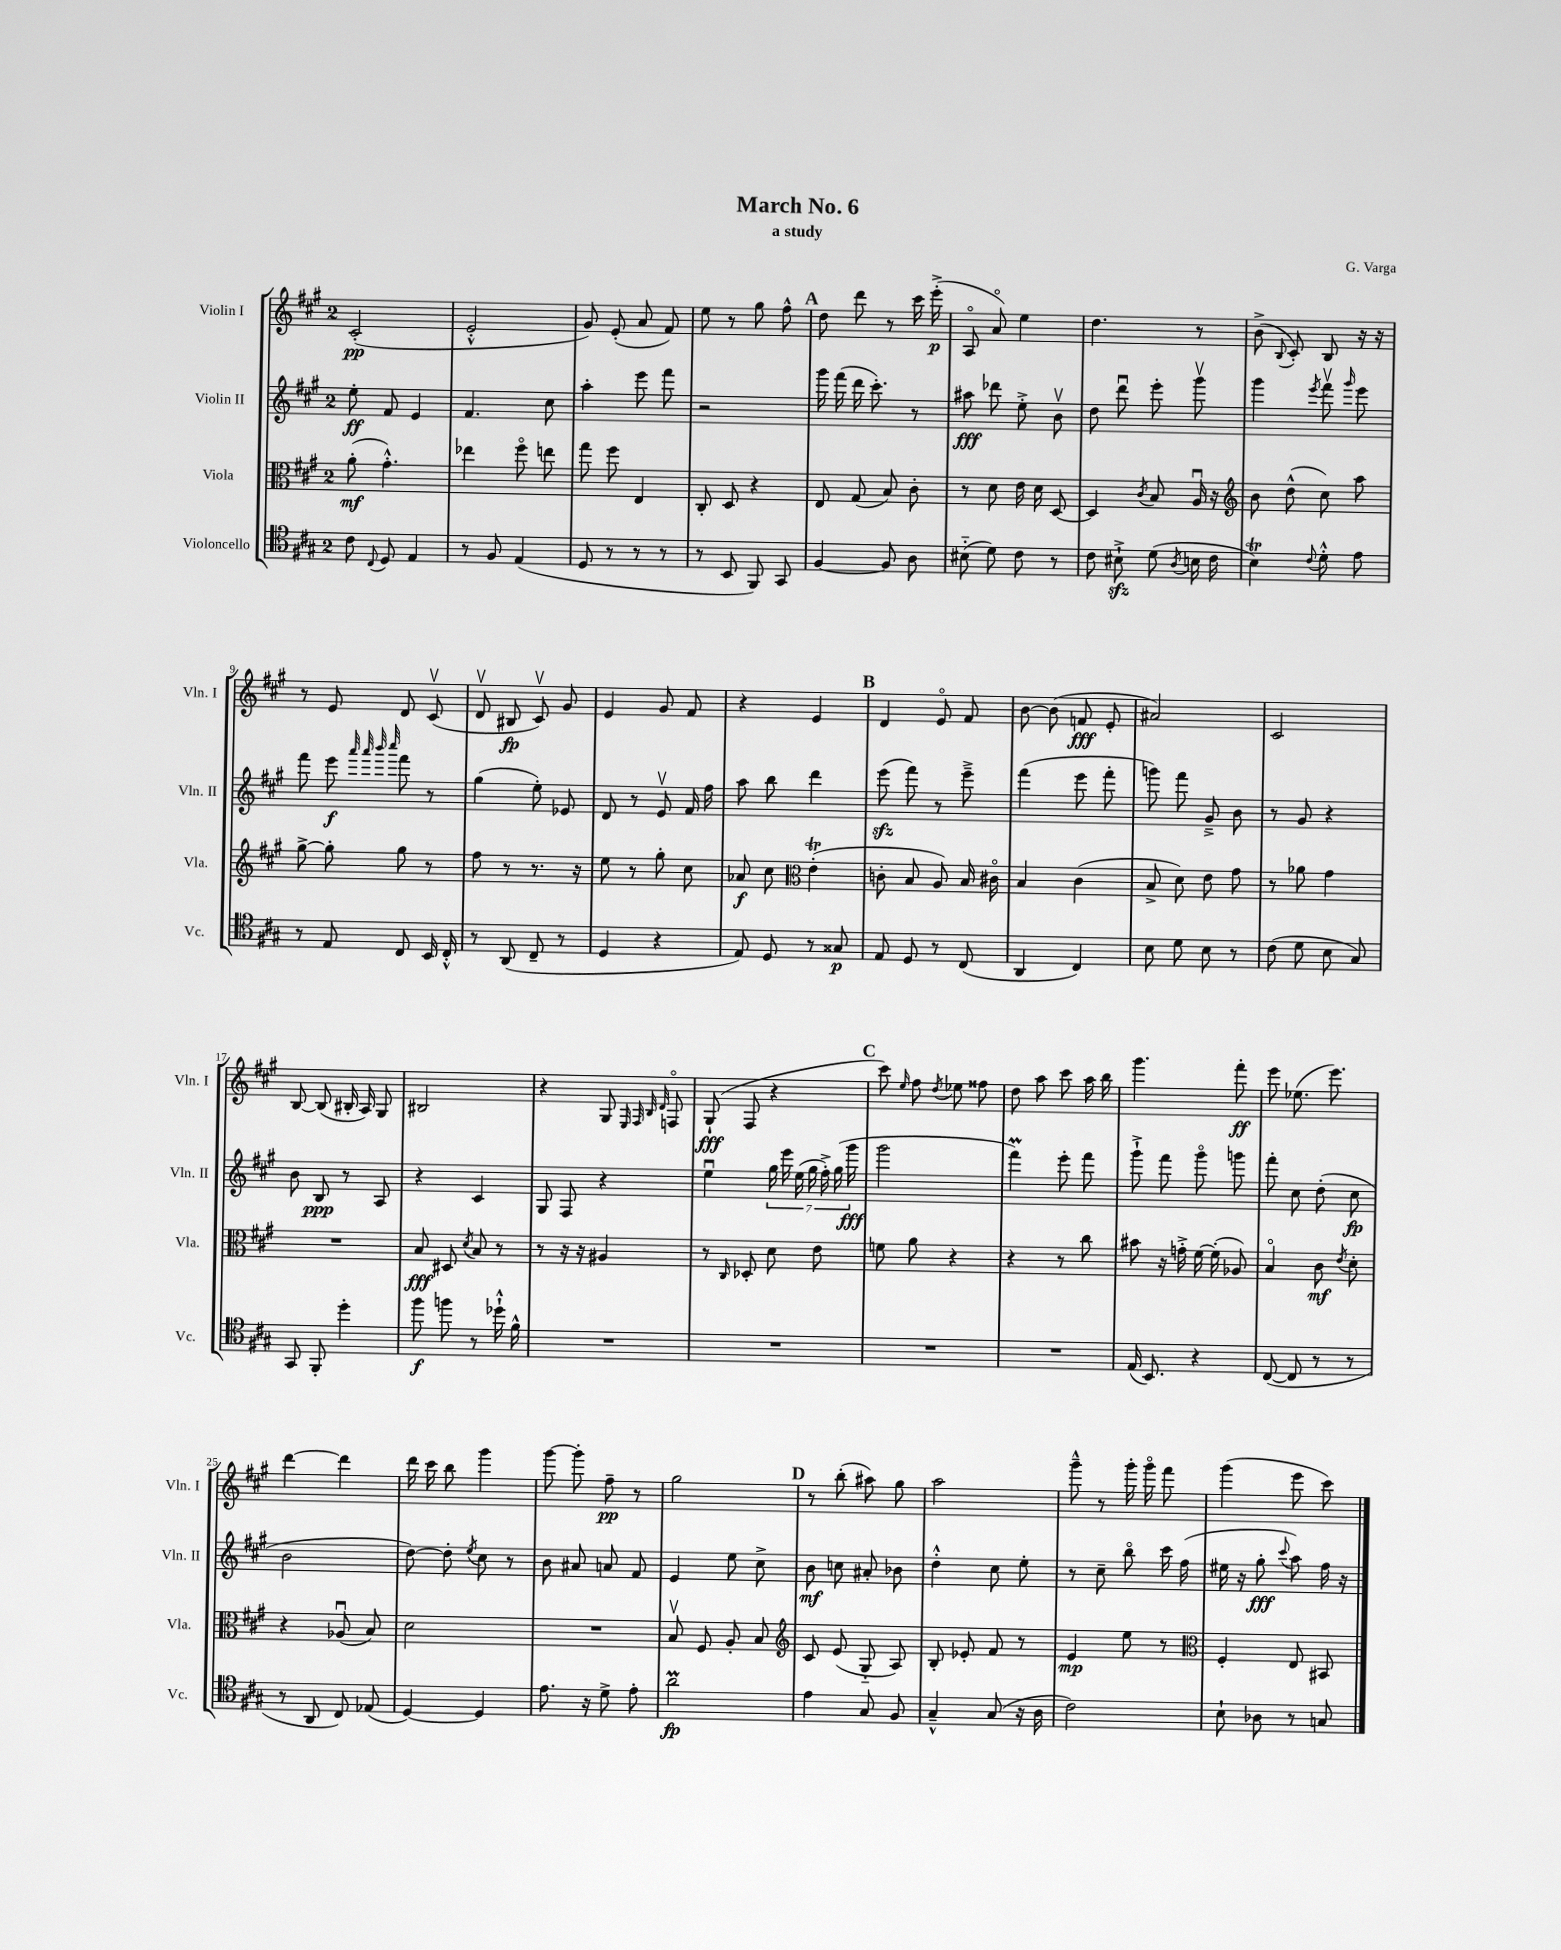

**kern	**dynam	**kern	**dynam	**kern	**dynam	**kern	**dynam
*part4	*part4	*part3	*part3	*part2	*part2	*part1	*part1
*staff4	*staff4	*staff3	*staff3	*staff2	*staff2	*staff1	*staff1
*I"Violoncello	*	*I"Viola	*	*I"Violin II	*	*I"Violin I	*
*I'Vc.	*	*I'Vla.	*	*I'Vln. II	*	*I'Vln. I	*
*clefC4	*	*clefC3	*	*clefG2	*	*clefG2	*
*k[f#c#g#]	*	*k[f#c#g#]	*	*k[f#c#g#]	*	*k[f#c#g#]	*
*M2/4	*	*M2/4	*	*M2/4	*	*M2/4	*
=1	=1	=1	=1	=1	=1	=1	=1
8c#\	.	(8a'\	mf	8ee'\	ff	(2c#'/	pp
8qqC#/	.	.	.	.	.	.	.
8D/	.	4.g#'^^\)	.	8f#/	.	.	.
4E/	.	.	.	4e/	.	.	.
=2	=2	=2	=2	=2	=2	=2	=2
8r	.	4ee-X\	.	4.f#/	.	2e'^^/	.
8F#/	.	.	.	.	.	.	.
(4E/	.	8ff#\	.	.	.	.	.
.	.	8een\	.	8cc#\	.	.	.
=3	=3	=3	=3	=3	=3	=3	=3
8D/	.	8gg#\	.	4aa'\	.	8g#/)	.
8r	.	8ff#\	.	.	.	(8e'/	.
8r	.	4E/	.	8eee\	.	8a/	.
8r	.	.	.	8fff#\	.	8f#/)	.
=4	=4	=4	=4	=4	=4	=4	=4
8r	.	8C#'/	.	2r	.	8ee\	.
8BB/	.	8D/	.	.	.	8r	.
8FF#/)	.	4r	.	.	.	8gg#\	.
8GG#/	.	.	.	.	.	8ff#^^\	.
!!LO:REH:place=s1:t=A
=5	=5	=5	=5	=5	=5	=5	=5
[4F#/	.	8E/	.	16ggg#\	.	8dd\	.
.	.	.	.	(16fff#\	.	.	.
.	.	(8G#/	.	16ddd\	.	8ddd\	.
.	.	.	.	8.ccc#'\)	.	.	.
8F#/]	.	8B/)	.	.	.	8r	.
8A\	.	8c#'\	.	8r	.	16ccc#\	.
.	.	.	.	.	.	(16eee'^\	p
=6	=6	=6	=6	=6	=6	=6	=6
(8B#X\	.	8r	.	8aa#X\	fff	8A/	.
8d\)	.	8d\	.	8ddd-X\	.	8a/)	.
8c#\	.	16e\	.	8ee'^\	.	4ee\	.
.	.	16d\	.	.	.	.	.
8r	.	[8D/	.	8bv\	.	.	.
=7	=7	=7	=7	=7	=7	=7	=7
8c#\	.	4D/]	.	8dd\	.	4.dd\	.
8B#Xzz`^\	.	.	.	8dddu\	.	.	.
.	.	8qc#/	.	.	.	.	.
(8d\	.	8B/	.	8eee'\	.	.	.
8qA/	.	.	.	.	.	.	.
16Bn\	.	16Au/	.	8ggg#v\	.	8r	.
16c#\	.	16r	.	.	.	.	.
=8	=8	=8	=8	=8	=8	=8	=8
*	*	*clefG2	*	*	*	*	*
4BT\)	.	8b\	.	4ggg#\	.	(8b^\	.
.	.	.	.	.	.	8qqB/	.
.	.	(8dd^^\	.	.	.	8c#'/)	.
8qqc#/	.	.	.	8qeee/	.	.	.
8d'^^\	.	8cc#\)	.	8fff#v\	.	8B/	.
.	.	.	.	16qqggg#/	.	.	.
8e\	.	8aa\	.	8eee\	.	16r	.
.	.	.	.	.	.	16r	.
!!LO:LB:g=z
=9	=9	=9	=9	=9	=9	=9	=9
8r	.	[8gg#^\	.	8fff#\	.	8r	.
8E/	.	8gg#'\]	.	8eee\	f	8e/	.
.	.	.	.	32qqaaa/	.	.	.
.	.	.	.	32qqaaa/	.	.	.
.	.	.	.	32qqbbb/	.	.	.
.	.	.	.	32qqcccc#/	.	.	.
8C#/	.	8gg#\	.	8fff#\	.	8d/	.
16BB/	.	8r	.	8r	.	(8c#v/	.
16C#'^^/	.	.	.	.	.	.	.
=10	=10	=10	=10	=10	=10	=10	=10
8r	.	8ff#\	.	(4gg#\	.	8dv/	.
(8AA/	.	8r	.	.	.	8B#X/	fp
8C#~/	.	8.r	.	8ee'\)	.	8c#v/)	.
8r	.	.	.	8e-X/	.	8g#/	.
.	.	16r	.	.	.	.	.
=11	=11	=11	=11	=11	=11	=11	=11
4D/	.	8ee\	.	8d/	.	4e/	.
.	.	8r	.	8r	.	.	.
4r	.	8gg#'\	.	8ev/	.	8g#/	.
.	.	8cc#\	.	16f#/	.	8f#/	.
.	.	.	.	16ff#\	.	.	.
=12	=12	=12	=12	=12	=12	=12	=12
8E/)	.	8a-X/	f	8aa\	.	4r	.
8D/	.	8cc#\	.	8bb\	.	.	.
*	*	*clefC3	*	*	*	*	*
8r	.	(4eT'\	.	4ddd\	.	4e/	.
8G##X/	p	.	.	.	.	.	.
!!LO:REH:place=s1:t=B
=13	=13	=13	=13	=13	=13	=13	=13
8E/	.	8cn'\	.	(8eeezz\	.	4d/	.
8D/	.	8B/	.	8fff#\)	.	.	.
8r	.	8A/)	.	8r	.	8e/	.
(8C#/	.	16B/	.	8eee~^\	.	8f#/	.
.	.	16c#X\	.	.	.	.	.
=14	=14	=14	=14	=14	=14	=14	=14
4AA/	.	4B/	.	(4fff#\	.	[8b\	.
.	.	.	.	.	.	(8b\]	.
4C#/)	.	(4c#\	.	8eee\	.	8fn/	fff
.	.	.	.	8fff#'\	.	8e'/	.
=15	=15	=15	=15	=15	=15	=15	=15
8B\	.	8B^/	.	8gggn\)	.	2a#X/)	.
8d\	.	8d\)	.	8fff#\	.	.	.
8B\	.	8e\	.	8g#~^/	.	.	.
8r	.	8g#\	.	8b\	.	.	.
=16	=16	=16	=16	=16	=16	=16	=16
(8c#\	.	8r	.	8r	.	2c#/	.
8d\	.	8a-X\	.	8g#/	.	.	.
8B\	.	4g#\	.	4r	.	.	.
8G#/)	.	.	.	.	.	.	.
!!LO:LB:g=z
=17	=17	=17	=17	=17	=17	=17	=17
8GG#/	.	2r	.	8b\	.	[8B/	.
8FF#'/	.	.	.	8B/	ppp	(8B/]	.
4dd'\	.	.	.	8r	.	16B#X'/	.
.	.	.	.	.	.	16A/)	.
.	.	.	.	8A/	.	8G#/	.
=18	=18	=18	=18	=18	=18	=18	=18
8ff#\	f	8B/	fff	4r	.	2B#X/	.
8ffn\	.	8D#X/	.	.	.	.	.
.	.	8qd/	.	.	.	.	.
8r	.	8B/	.	4c#/	.	.	.
16dd-X`^^\	.	8r	.	.	.	.	.
16f#^^\	.	.	.	.	.	.	.
=19	=19	=19	=19	=19	=19	=19	=19
2r	.	8r	.	8G#/	.	4r	.
.	.	16r	.	8F#/	.	.	.
.	.	16r	.	.	.	.	.
.	.	4A#X/	.	4r	.	8G#/	.
.	.	.	.	.	.	32qqE/	.
.	.	.	.	.	.	32qqF#/	.
.	.	.	.	.	.	32qqB/	.
.	.	.	.	.	.	32qqd/	.
.	.	.	.	.	.	8Fn/	.
=20	=20	=20	=20	=20	=20	=20	=20
2r	.	8r	.	4eeu\	.	(8G#`/	fff
.	.	16qqC#/	.	.	.	.	.
.	.	8D-X'/	.	.	.	8F#/	.
.	.	8d\	.	28gg#\	.	4r	.
.	.	.	.	28eee\	.	.	.
.	.	.	.	(28ee\	.	.	.
.	.	.	.	28gg#\	.	.	.
.	.	8e\	.	.	.	.	.
.	.	.	.	28ff#'^\)	.	.	.
.	.	.	.	(28gg#\	.	.	.
.	.	.	.	28ggg#\	fff	.	.
!!LO:REH:place=s1:t=C
=21	=21	=21	=21	=21	=21	=21	=21
2r	.	8fn\	.	2ggg#\	.	8ccc#\)	.
.	.	.	.	.	.	16qqee/	.
.	.	8a\	.	.	.	8ff#\	.
.	.	.	.	.	.	8qdd/	.
.	.	4r	.	.	.	8ee-X\	.
.	.	.	.	.	.	8ff##X\	.
=22	=22	=22	=22	=22	=22	=22	=22
2r	.	4r	.	4fff#M\)	.	8dd\	.
.	.	.	.	.	.	8aa\	.
.	.	8r	.	8eee'\	.	8ccc#\	.
.	.	8cc#\	.	8fff#\	.	16aa\	.
.	.	.	.	.	.	16bb\	.
=23	=23	=23	=23	=23	=23	=23	=23
(16E/	.	8b#X\	.	8ggg#`^\	.	4.ggg#\	.
8.BB/)	.	.	.	.	.	.	.
.	.	16r	.	8fff#\	.	.	.
.	.	16gn'^\	.	.	.	.	.
4r	.	[16f#\	.	8ggg#\	.	.	.
.	.	(16f#'\]	.	.	.	.	.
.	.	8A-X/)	.	8gggn\	.	8fff#'\	ff
=24	=24	=24	=24	=24	=24	=24	=24
([8C#/	.	4B/	.	8fff#'\	.	8eee\	.
8C#/]	.	.	.	8cc#\	.	(8.ee-X\	.
8r	.	8c#\	mf	(8dd'\	.	.	.
.	.	.	.	.	.	8.eee\)	.
.	.	8qe/	.	.	.	.	.
8r	.	8d'\	.	8cc#\	fp	.	.
!!LO:LB:g=z
=25	=25	=25	=25	=25	=25	=25	=25
8r	.	4r	.	2b\	.	[4ddd\	.
8AA/	.	.	.	.	.	.	.
8C#/)	.	(8A-Xu/	.	.	.	4ddd\]	.
(8E-X/	.	8B/)	.	.	.	.	.
=26	=26	=26	=26	=26	=26	=26	=26
[4D/)	.	2d\	.	[8dd\)	.	16ddd\	.
.	.	.	.	.	.	16ccc#\	.
.	.	.	.	8dd'\]	.	8bb\	.
.	.	.	.	8qee/	.	.	.
4D/]	.	.	.	8cc#\	.	4ggg#\	.
.	.	.	.	8r	.	.	.
=27	=27	=27	=27	=27	=27	=27	=27
8.e\	.	2r	.	8b\	.	[8ggg#\	.
.	.	.	.	8a#X/	.	8ggg#'\]	.
16r	.	.	.	.	.	.	.
8d^\	.	.	.	8an/	.	8ff#~\	pp
8e'\	.	.	.	8f#/	.	8r	.
=28	=28	=28	=28	=28	=28	=28	=28
2aM\	fp	8Bv/	.	4e/	.	2gg#\	.
.	.	8F#/	.	.	.	.	.
.	.	8A'/	.	8ee\	.	.	.
.	.	8B/	.	8cc#^\	.	.	.
!!LO:REH:place=s1:t=D
=29	=29	=29	=29	=29	=29	=29	=29
*	*	*clefG2	*	*	*	*	*
4e\	.	8c#/	.	8b\	mf	8r	.
.	.	(8e/	.	8ccn\	.	(8bb'\	.
8G#/	.	8G#/	.	8a#X'/	.	8aa#X\)	.
8F#/	.	8A/)	.	8b-X\	.	8gg#\	.
=30	=30	=30	=30	=30	=30	=30	=30
4G#~^^/	.	8B'/	.	4dd'^^\	.	2aa\	.
.	.	8e-X'/	.	.	.	.	.
(8G#/	.	8f#/	.	8cc#\	.	.	.
16r	.	8r	.	8ee'\	.	.	.
16A\	.	.	.	.	.	.	.
=31	=31	=31	=31	=31	=31	=31	=31
2c#\)	.	4e/	mp	8r	.	8ggg#~^^\	.
.	.	.	.	8cc#~\	.	8r	.
.	.	8ee\	.	8bb\	.	16ggg#'\	.
.	.	.	.	.	.	16ggg#\	.
.	.	8r	.	16ccc#\	.	8fff#\	.
.	.	.	.	(16ff#\	.	.	.
=32	=32	=32	=32	=32	=32	=32	=32
*	*	*clefC3	*	*	*	*	*
8B`\	.	4F#'/	.	16ee#X\	.	(4ggg#\	.
.	.	.	.	16r	.	.	.
8A-X\	.	.	.	8gg#'\	fff	.	.
.	.	.	.	8qqccc#/	.	.	.
8r	.	8E/	.	8aa\)	.	8eee\	.
8Gn/	.	8BB#X/	.	16ff#\	.	8ccc#\)	.
.	.	.	.	16r	.	.	.
==	==	==	==	==	==	==	==
*-	*-	*-	*-	*-	*-	*-	*-
